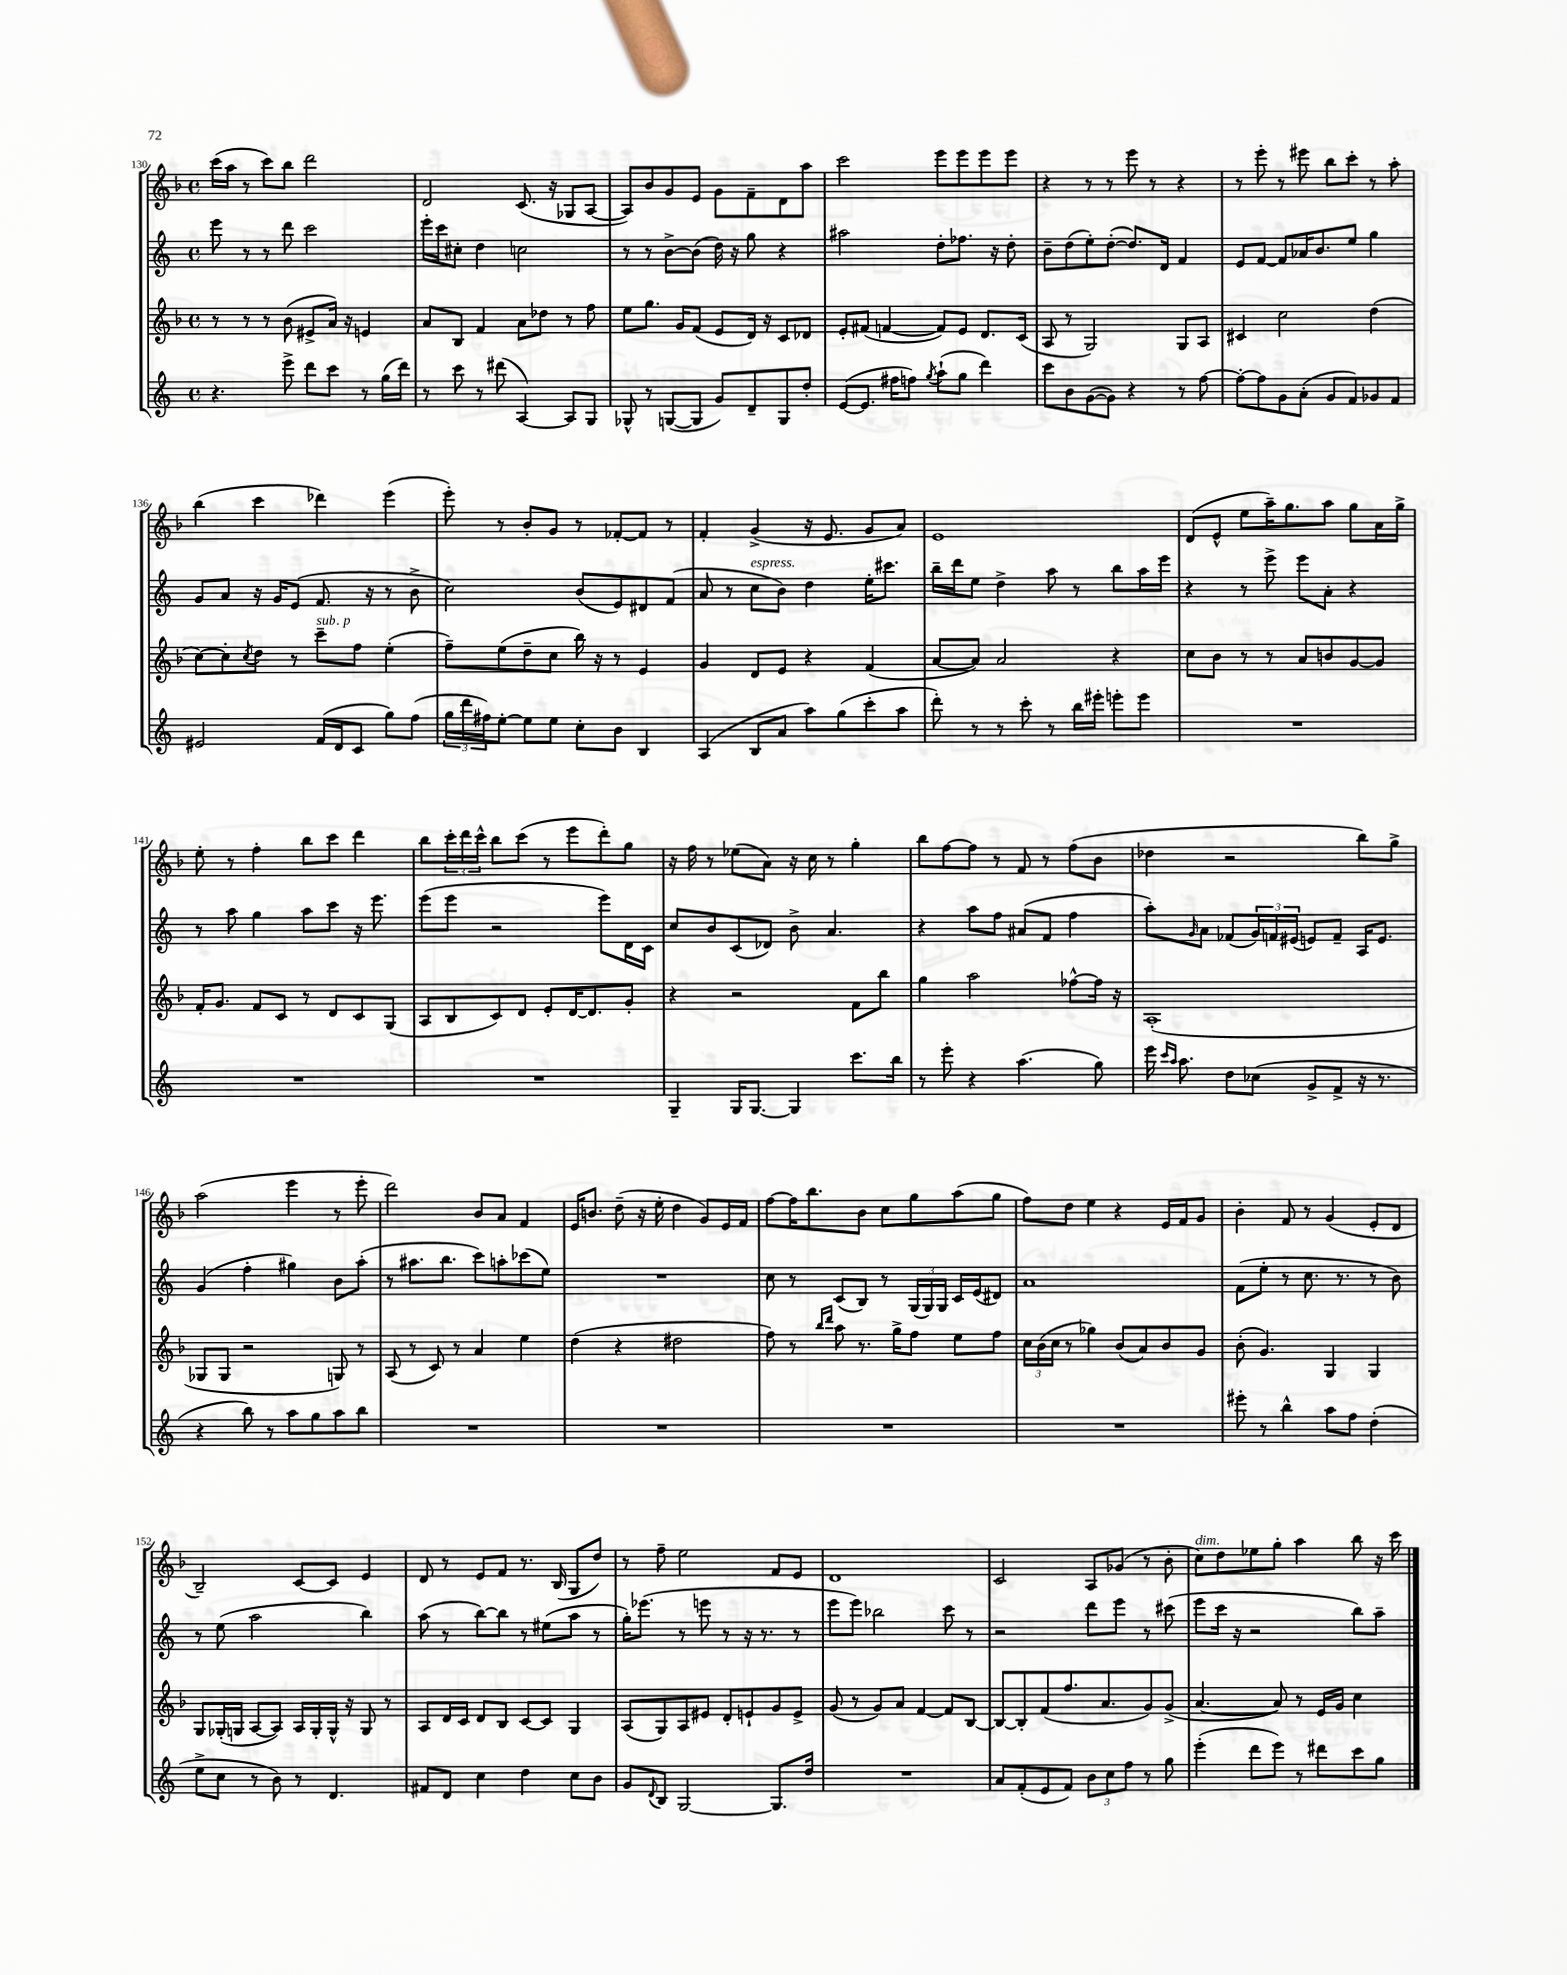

**kern	**kern	**kern	**kern
*staff4	*staff3	*staff2	*staff1
*clefG2	*clefG2	*clefG2	*clefG2
*k[]	*k[b-]	*k[]	*k[b-]
*M4/4	*M4/4	*M4/4	*M4/4
*met(c)	*met(c)	*met(c)	*met(c)
4.r	8r	8eee	(16ccc
.	.	.	16aa
.	8r	8r	8r
.	8r	8r	8ccc)
8eee^	(8b-	8ddd	8bb-
8ddd	8e#^	2ccc	2ddd
8ccc	16a)	.	.
.	16r	.	.
8r	4e	.	.
(16gg	.	.	.
16ddd)	.	.	.
=	=	=	=
8r	8a	16eee'	2d
.	.	16ccc	.
8ccc	8B-	8cc#'	.
8r	4f	4dd	.
(8ddd#	.	.	.
[4A)	8a	2cc	(8.c
.	8dd-	.	.
.	.	.	16r
8A]	8r	.	8G-
8G	8ff	.	[8A
=	=	=	=
8G-^^	8ee	8r	8A])
8r	8.gg	8r	8b-
([8G	.	[8b^	8g
.	16g	.	.
8G]	(8f	(8b]	8e
8g)	8e	16dd)	8g
.	.	16r	.
8d~	16d)	8gg	8f~
.	16r	.	.
8G	8c	4r	8d
8dd'	8d-	.	8aa
=	=	=	=
([8e	8e'	2aa#	2ccc
8.e]	(8f#	.	.
.	[4f	.	.
16ff#	.	.	.
8ff)	.	.	.
8qgg	.	.	.
(8aa`	8f])	8dd'	8eee
8gg	8e	8.ff-	8eee
4ddd)	8.d	.	8eee
.	.	16r	.
.	.	8dd'	8eee
.	(16c	.	.
=	=	=	=
8ccc	8A	8b~	4r
8b	8r	(8dd	.
([8g	2G)	8ee')	8r
8g])	.	([8dd'	8r
4r	.	8.dd])	8eee
.	.	.	8r
.	.	16d	.
8r	8G	4f	4r
[8ff	8A	.	.
=	=	=	=
8ff'_	4c#	8e	8r
8ff]	.	[8f	8eee'
8g	2cc	8f]	8r
(8a'	.	16a-	8eee#
.	.	8.b	.
8g	.	.	8bb-
8f)	.	8ee	8ccc'
8g-	(4dd	4gg	8r
8f	.	.	8aa'
=	=	=	=
2e#	[8cc)	8g	(4bb-
.	8cc']	8a	.
.	8qcc	.	.
.	8dd	16r	4ccc
.	.	16g	.
.	8r	(8e	.
(16f	8ccc~	8.f	4ddd-)
16d	.	.	.
8c	8ff	.	.
.	.	16r	.
8gg)	(4ee'	8r	(4eee
(8ff	.	8b^	.
=	=	=	=
24gg	8ff~)	2cc)	8eee')
24ddd	.	.	.
24ff#)	.	.	.
[8ee'	(8ee	.	8r
8ee]	8dd~	.	8b-'
8ee	8cc	.	8g
8cc'	16bb-)	(8b	8r
.	16r	.	.
8b	8r	8e)	[8f-'
4B	4e	8d#	8f-]
.	.	(8f	8r
=	=	=	=
(4A	4g	8a	4f'
.	.	8r	.
8B	8d	8cc	(4g^
8a	8e	8b)	.
8aa)	4r	4dd	16r
.	.	.	8.e
(8gg	.	.	.
8ccc'	(4f	16ee'	8g
.	.	8.ccc#	.
8aa	.	.	8a)
=	=	=	=
8ddd')	[8a	16bb~	1e
.	.	16ddd	.
8r	8a])	8ee	.
8r	2a	4dd^	.
8ccc'	.	.	.
8r	.	8aa	.
16bb	.	8r	.
16eee#'	.	.	.
8eee'	4r	8bb	.
8eee	.	16aa	.
.	.	16eee	.
=	=	=	=
1r	8cc	4r	(8d
.	8b-	.	8e^^
.	8r	8r	8ee
.	8r	8eee^	16aa~)
.	.	.	8.gg
.	8a	8eee	.
.	8b	8a'	8aa
.	[8g	4r	8gg
.	8g]	.	16a
.	.	.	16gg^
=	=	=	=
1r	16f'	8r	8ee'
.	8.g	.	.
.	.	8aa	8r
.	8f	4gg	4ff'
.	8c	.	.
.	8r	8aa	8bb-
.	8d	8ccc	8ccc
.	8c	16r	4ddd
.	.	8.eee	.
.	(8G	.	.
=	=	=	=
1r	8A	(8eee	8bb-
.	8B-	8eee	24ccc'
.	.	.	24ddd
.	.	.	24ccc^^
.	8c)	2r	8bb-
.	8d	.	(8ccc
.	8e'	.	8r
.	[16d	.	8eee
.	8.d]	.	.
.	.	8eee)	8ddd')
.	8g'	16d	8gg
.	.	16c	.
=	=	=	=
4G~	4r	8cc	16r
.	.	.	16ff
.	.	8b	8r
16G	2r	(8c	(8ee-
[8.G	.	.	.
.	.	8d-)	8a)
4G]	.	8b^	16r
.	.	.	16cc
.	.	4.a	8r
8.ccc	8f	.	4gg'
.	8bb-	.	.
16bb	.	.	.
=	=	=	=
8r	4gg	4r	8bb-
8eee'	.	.	[8ff
4r	2aa	8aa	8ff]
.	.	8ff	8r
(4.aa	.	(8a#	8f
.	.	8f	8r
.	[8ff-^^	4ff	(8ff
8gg)	16ff-]	.	8b-
.	16r	.	.
=	=	=	=
16eee	(1A'	8aa')	4dd-
16qqccc	.	.	.
16qqaa	.	.	.
8.aa	.	.	.
.	.	16qqg	.
.	.	8a	.
8dd	.	(8f-	2r
(8cc-	.	24g)	.
.	.	24f	.
.	.	(24e#	.
8g^	.	8e)	.
8f^	.	8f~	.
16r	.	16A	8bb-)
8.r	.	8.e	.
.	.	.	8gg^
=	=	=	=
4r	8G-	(4g	(2aa
.	8G-	.	.
8bb)	2r	4ff'	.
8r	.	.	.
8aa	.	4gg#)	4eee
8gg	.	.	.
8aa	8G)	8b	8r
8bb	8r	(8aa'	8eee'
=	=	=	=
1r	(8A	8r	2ddd)
.	8r	8.aa#	.
.	8c)	.	.
.	.	8.bb	.
.	8r	.	.
.	4a	8ccc)	8b-
.	.	8aa'	8a
.	4ee	(8ccc-	4f
.	.	8ee)	.
=	=	=	=
1r	(4dd	1r	16e
.	.	.	8.b
.	4r	.	(8dd~
.	.	.	16r
.	.	.	16ee'
.	2dd#	.	4dd
.	.	.	8g)
.	.	.	16e
.	.	.	16f
=	=	=	=
1r	8ff)	8cc	[8ff
.	8r	8r	16ff]
.	.	.	8.bb-
.	16qqbb-	.	.
.	16qqddd	.	.
.	8aa	(8c	.
.	8.r	8B)	8b-
.	.	8r	8cc
.	16gg^	.	.
.	8ff	(24G	8gg
.	.	24G)	.
.	.	24G	.
.	8ee	16c	(8aa
.	.	(16e	.
.	8ff	8d#)	8gg
=	=	=	=
1r	24cc	1a	8ff)
.	(24b-	.	.
.	24cc	.	.
.	8r	.	8dd
.	4gg-)	.	4ee
.	(8b-	.	4r
.	8a)	.	.
.	8b-	.	16e
.	.	.	16f
.	8g	.	8g
=	=	=	=
8eee#'	(8b-'	(8f	4b-'
8r	4.g)	8ee'	.
4bb^^	.	8r	8f
.	.	8.cc	8r
8aa	4G	.	(4g
.	.	8.r	.
8ff	.	.	.
(4dd'	4G	8r	8e'
.	.	8b)	8d
=	=	=	=
8ee^	8G	8r	2B-~)
8cc	(16G-'	(8ee	.
.	16G	.	.
8r	[8A	2aa	.
8b)	8A])	.	.
8r	16A	.	[8c
.	16G'	.	.
4.d	16G^^	.	8c]
.	16r	.	.
.	8G	4bb)	4e
.	8r	.	.
=	=	=	=
8f#	8A	(8aa	8d
8d	16d	8r	8r
.	16c	.	.
4cc	8d	[8bb)	8e
.	8B-	8bb]	8f
4dd	[8c	8r	8.r
.	8c]	(8ee#	.
.	.	.	(16B-
8cc	4G	8aa	8G
8b	.	8r	8dd)
=	=	=	=
8g	(8A	16gg')	8r
.	.	(8.eee-	.
8qqd	.	.	.
8B	8G)	.	8ff~
[2G	8A	8r	2ee
.	8e#	8eee	.
.	8d'	8r	.
.	8e`	16r	.
.	.	8.r	.
8.G]	8g	.	8f
.	8e^	8r	8e
16dd	.	.	.
=	=	=	=
1r	(8g	8eee	1d
.	8r	8eee)	.
.	8g)	2bb-	.
.	8a	.	.
.	[4f	.	.
.	8f]	8ccc	.
.	[8B-	8r	.
=	=	=	=
8a	8B-_	2r	2c
(8f'	8B-']	.	.
8e	(8f	.	.
8f)	8.ff	.	.
12b	.	8ddd	8A
.	8.a	.	.
12cc	.	.	.
.	.	8eee	(8g-
12ff	.	.	.
8r	8g)	8r	8r
8gg	(8g^	(8ccc#	8b-'
=	=	=	=
(4eee'	[4.a	8eee	8cc)
.	.	16ccc	8dd
.	.	16r	.
8ddd	.	2r	8ee-
8eee)	8a])	.	8gg'
8r	8r	.	4aa
8ddd#	16e	.	.
.	16g	.	.
8ccc	4cc	8bb)	8bb-
8gg	.	8aa~	16r
.	.	.	16ccc
==	==	==	==
*-	*-	*-	*-
